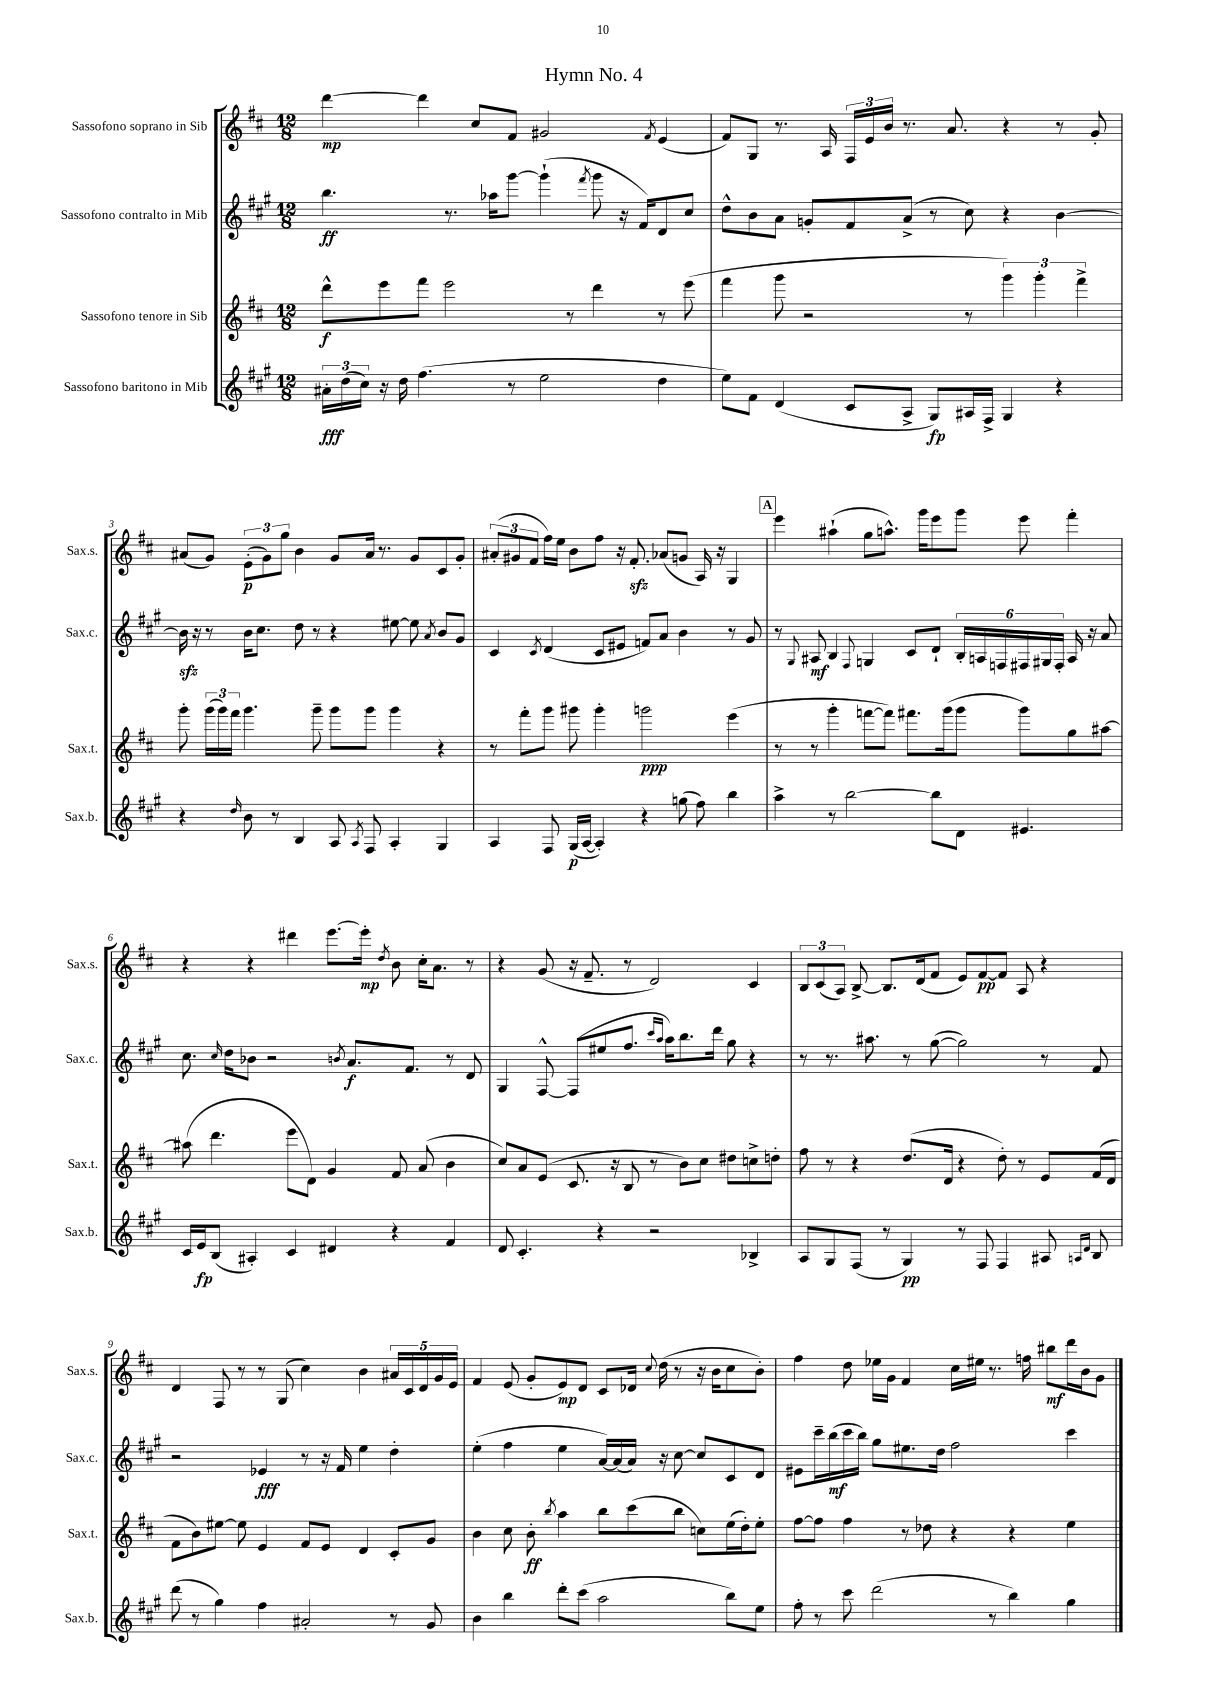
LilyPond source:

\header { title = "Hymn No. 4" }
<<
\new StaffGroup <<
\new Staff = "s0" \with { instrumentName = "Sassofono soprano in Sib" shortInstrumentName = "Sax.s." } {
    \clef treble \key d \major \numericTimeSignature \time 12/8
    \autoBeamOff d'''4~\mp d'''4 cis''8[ fis'8] gis'2 \acciaccatura { fis'8 } e'4( |
    fis'8[) g8] r8. a16 \tuplet 3/2 { fis16[ e'16 b'16] } r8. a'8. r4 r8 g'8-. |
    ais'8[( g'8]) \tuplet 3/2 { e'8[-.\p( g'8) g''8] } b'4 g'8[ ais'16] r8. g'8[ cis'8 g'8]-. |
    \tuplet 3/2 { ais'8[-.( gis'8 fis'8] } fis''16[) e''16] b'8[ fis''8] r16 fis'8.-.\sfz aes'8[( g'8] a16) r16 g4 |
    \mark \markup { \box "A" } e'''4 ais''4-!( g''8[ a''8.]-^) g'''16[ e'''8 g'''8] e'''8 fis'''4-. |
    r4 r4 dis'''4 e'''8.[~ e'''16]-.\mp \acciaccatura { d''8 } b'8 cis''16[-. a'8.] r8 |
    r4 g'8( r16 fis'8.-- r8 d'2) cis'4 |
    \tuplet 3/2 { b8[ cis'8( a8]) } b8~-> b8.[ d'16( fis'8] e'8[) fis'8~\pp fis'8] a8 r4 |
    d'4 fis8 r8 r8 g8( cis''4) b'4 \tuplet 5/4 { ais'16[ cis'16 d'16 g'16 e'16] } |
    fis'4 e'8( g'8[-. e'8\mp) d'8] cis'8[ des'16] \appoggiatura { cis''8 } d''16( r8 r16 b'16[ cis''8 b'8]-.) |
    fis''4 d''8 ees''16[ g'16] fis'4 cis''16[ eis''16] r8. f''16 bis''8[\mf d'''16 b'16 g'8] \bar "|." |
}
\new Staff = "s1" \with { instrumentName = "Sassofono contralto in Mib" shortInstrumentName = "Sax.c." } {
    \clef treble \key a \major \numericTimeSignature \time 12/8
    \autoBeamOff b''4.\ff r8. aes''16[ gis'''8]~ gis'''4-!( \acciaccatura { fis'''8 } gis'''8 r16 fis'16[) d'8 cis''8] |
    d''8[-^ b'8 a'8] g'8[-. fis'8 a'8]->( r8 cis''8) r4 b'4~ |
    b'16\sfz r16 r8 b'16[ cis''8.] d''8 r8 r4 eis''8~ eis''8 \acciaccatura { a'8 } b'8[ gis'8] |
    cis'4 \acciaccatura { cis'8 } d'4( cis'8[ eis'8] f'8[) a'8] b'4 r8 gis'8 |
    \mark \markup { \box "A" } r8 \appoggiatura { gis8 } ais8\mf b4 \appoggiatura { fis8 } g4 cis'8[ d'8]-! \tuplet 6/4 { b16[-. a16 f16 fis16 gis16 fis16]-. } a16 r16 a'8 |
    cis''8. \grace { cis''16 } d''16[ bes'8] r2 \acciaccatura { b'8 } a'8.[\f fis'8.] r8 d'8 |
    gis4 fis8~-^ fis8[( eis''8 fis''8.] \grace { cis'''16[ a''16] } a''16[) b''8. d'''16] gis''8 r4 |
    r8 r8. ais''8. r8 gis''8~( gis''2) r8 fis'8 |
    r2 ees'4\fff r8 r16 fis'16 e''4 d''4-. |
    e''4-.( fis''4 e''4 a'16[~) a'16( a'16]) r16 cis''8~ cis''8[ cis'8 d'8] |
    eis'8[ cis'''16-- b''16\mf( cis'''16 b''16]) gis''8[ eis''8. d''16] fis''2 cis'''4 \bar "|." |
}
\new Staff = "s2" \with { instrumentName = "Sassofono tenore in Sib" shortInstrumentName = "Sax.t." } {
    \clef treble \key d \major \numericTimeSignature \time 12/8
    \autoBeamOff d'''8[-^\f e'''8 fis'''8] e'''2 r8 d'''4 r8 e'''8( |
    fis'''4 g'''8 r2 r8 \tuplet 3/2 { g'''4) g'''4-. fis'''4-> } |
    g'''8-. \tuplet 3/2 { g'''16[( g'''16) fis'''16] } g'''4. g'''8-- g'''8[ g'''8] g'''4 r4 |
    r8 fis'''8[-. g'''8] gis'''8 gis'''4-. g'''2\ppp e'''4( |
    \mark \markup { \box "A" } r8 r8 g'''4-. f'''8[~ f'''8]) fis'''8.[ g'''16( g'''8] g'''8[) g''8 ais''8]~ |
    ais''8( d'''4. e'''8[ d'8]) g'4 fis'8 a'8( b'4 |
    cis''8[) a'8 e'8]( cis'8. r16 b8 r8 b'8[) cis''8] dis''8[ c''8-> d''8]-. |
    fis''8 r8 r4 d''8.[( d'16] r4 d''8-.) r8 e'8[ fis'16( d'16] |
    fis'8[ b'8) eis''8]~ eis''8 e'4 fis'8[ e'8] d'4 cis'8[-. g'8] |
    b'4 cis''8 b'8-.\ff \acciaccatura { b''8 } a''4 b''8[ cis'''8( b''8] c''8[) e''16( d''16-.) e''8]-. |
    fis''8[~ fis''8] fis''4 r8 des''8 r4 r4 e''4 \bar "|." |
}
\new Staff = "s3" \with { instrumentName = "Sassofono baritono in Mib" shortInstrumentName = "Sax.b." } {
    \clef treble \key a \major \numericTimeSignature \time 12/8
    \autoBeamOff \tuplet 3/2 { ais'16[-.\fff d''16( cis''16]) } r16 d''16 fis''4.( r8 e''2 d''4 |
    e''8[) fis'8] d'4( cis'8[ a8]-> gis8[\fp) ais16 fis16]-> gis4 r4 |
    r4 \grace { d''16 } b'8 r8 b4 a8 \acciaccatura { a8 } fis8 a4-. gis4 |
    a4 fis8 gis16[\p( a16]~ a4-.) r4 g''8( fis''8) b''4 |
    \mark \markup { \box "A" } a''4-> r8 b''2~ b''8[ d'8] eis'4. |
    cis'16[ e'16\fp b8]( ais4-.) cis'4 dis'4 r4 fis'4 |
    d'8 cis'4.-. r4 r2 bes4-> |
    a8[ gis8 fis8]( r8 gis4\pp) r8 fis8 fis4 ais8 \grace { a16[ d'16] } b8 |
    d'''8( r8 gis''4) fis''4 ais'2-. r8 gis'8 |
    b'4 b''4 d'''8[-. cis'''8]( a''2 b''8[) e''8] |
    fis''8-. r8 cis'''8 d'''2( r8 b''4) gis''4 \bar "|." |
}
>>
>>
